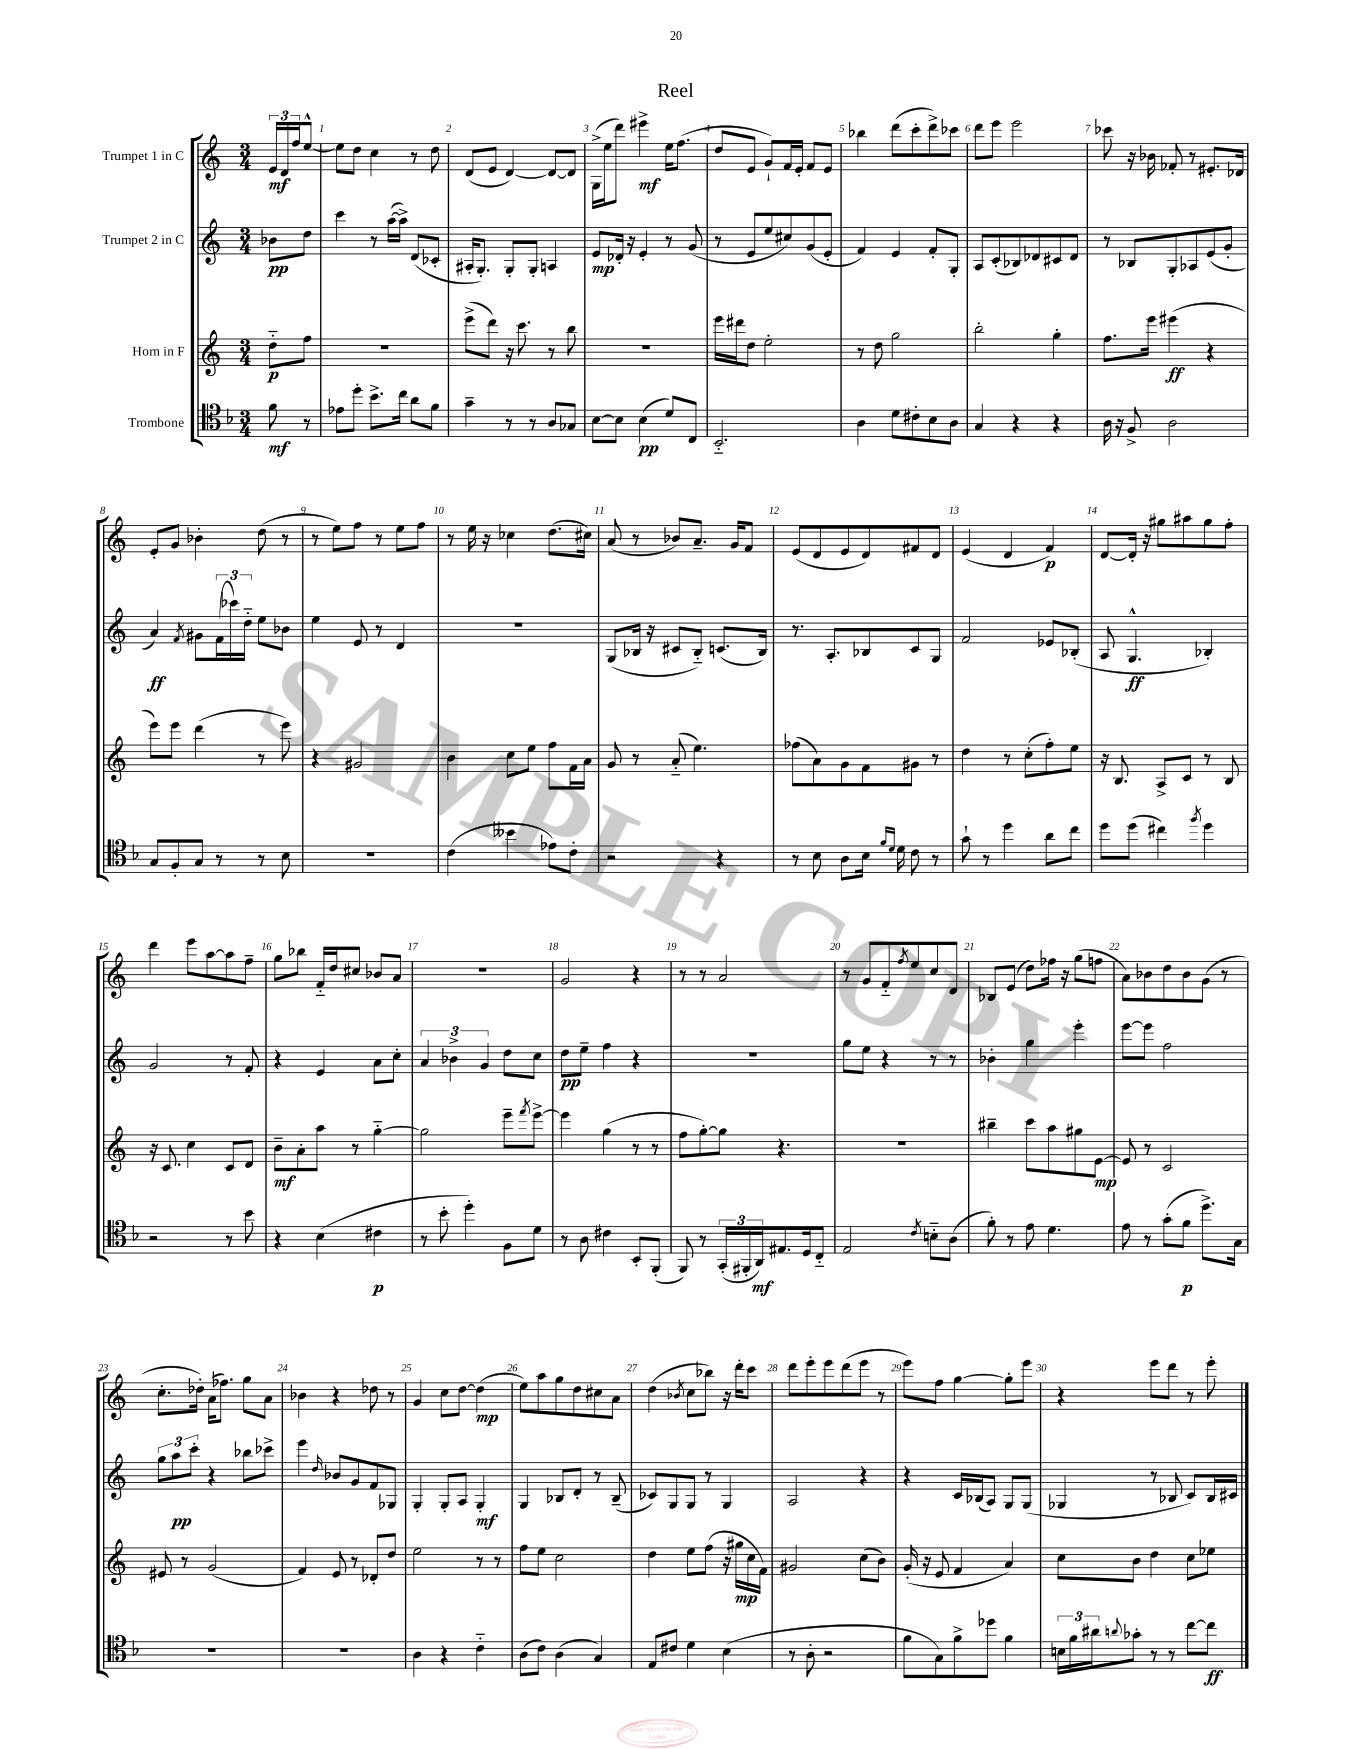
\header { title = "Reel" }
<<
\new StaffGroup <<
\new Staff = "s0" \with { instrumentName = "Trumpet 1 in C" } {
    \clef treble \key c \major \numericTimeSignature \time 3/4 \partial 4
    \tuplet 3/2 { e'16\mf d'16 f''16 } e''8~-^ |
    e''8 d''8 c''4 r8 d''8 |
    d'8( e'8 d'4~) d'8~ d'8 |
    g16->( e''16 d'''8) eis'''4->\mf e''16 f''8.( |
    d''8 e'8 g'8-!) f'16 e'16-. f'8 e'8 |
    bes''4 d'''8( c'''8-. d'''8->) ces'''8 |
    d'''8 e'''8 e'''2 |
    ces'''8 r16 bes'16 fes'8-. r8 eis'8.-. des'16 |
    e'8-. g'8 bes'4-. d''8( r8 |
    r8 e''8) f''8 r8 e''8 f''8 |
    r8 e''16 r16 ces''4 d''8.( cis''16) |
    a'8( r8 bes'8) a'8.-- g'16 f'8 |
    e'8( d'8 e'8 d'8) fis'8 d'8 |
    e'4( d'4 f'4\p) |
    d'8~ d'16-. r16 gis''8 ais''8 gis''8 f''8-. |
    d'''4 e'''8 a''8~ a''8 f''8-- |
    g''8 bes''8 f'16-_ d''16 cis''8 bes'8 a'8 |
    R2. |
    g'2 r4 |
    r8 r8 a'2 |
    r8 g'8 f'8-_ \acciaccatura { f''8 } e''8 c''8 d'8 |
    bes8 e'8( d''8) fes''16 r16 g''8( f''8 |
    a'8) bes'8 d''8 bes'8 g'8( r8 |
    c''8.-. des''16-.) a'16( fes''8.) g''8 a'8 |
    bes'4 r4 des''8 r8 |
    g'4 c''8 d''8~ d''4\mp( |
    e''8) a''8 g''8 d''8 cis''8 a'8 |
    d''4( \acciaccatura { bes'8 } c''8 bes''8) r16 d'''16-. c'''8 |
    d'''8 e'''8-. e'''8 d'''8( e'''8 r8 |
    e'''8) f''8 g''4~ g''8-. e'''8 |
    r4 e'''8 d'''8 r8 e'''8-. \bar "|." |
}
\new Staff = "s1" \with { instrumentName = "Trumpet 2 in C" } {
    \clef treble \key c \major \numericTimeSignature \time 3/4 \partial 4
    bes'8\pp d''8 |
    c'''4 r8 a''16~( a''16->) d'8( ces'8-. |
    ais16-. g8.-.) g8-. g8-. a4 |
    e'8\mp des'16-. r16 e'4-. r8 g'8( |
    r8 e'8 e''8 cis''8) g'8( e'8-. |
    f'4) e'4 f'8-. g8-. |
    a8 c'8-.( bes8) des'8 cis'8 des'8 |
    r8 bes8 g8-. aes8 e'8( g'8-. |
    a'4\ff) \acciaccatura { f'8 } gis'8 \tuplet 3/2 { f'16( ces'''16) d''16-_ } e''8 bes'8 |
    e''4 e'8 r8 d'4 |
    R2. |
    g8( bes16 r16 cis'8 bes8-_) c'8.( bes16) |
    r8. a8.-. bes8 c'8 g8 |
    f'2 ees'8 bes8-.( |
    a8 g4.-^\ff bes4-.) |
    g'2 r8 f'8-. |
    r4 e'4 a'8 c''8-. |
    \tuplet 3/2 { a'4 bes'4-> g'4 } d''8 c''8 |
    d''8\pp e''8-- f''4 r4 |
    R2. |
    g''8 e''8 r4 r8 r8 |
    bes'4-. g''4 e'''4-. |
    e'''8~ e'''8 f''2 |
    \tuplet 3/2 { g''8 a''8\pp c'''8-. } r4 bes''8 ces'''8-> |
    e'''4 \grace { d''16 } bes'8 g'8 f'8 ges8 |
    g4-. g8-. a8 g4-.\mf |
    g4 bes8 d'8-. r8 bes8--( |
    ces'8) g8 g8 r8 g4 |
    a2 r4 |
    r4 c'16 bes16( a8) g8 g8( |
    ges4 r8 bes8 c'8) bes16 cis'16 \bar "|." |
}
\new Staff = "s2" \with { instrumentName = "Horn in F" } {
    \clef treble \key c \major \numericTimeSignature \time 3/4 \partial 4
    d''8-_\p f''8 |
    R2. |
    e'''8->( d'''8) r16 c'''8. r8 b''8 |
    R2. |
    e'''16 dis'''16 d''8 e''2-. |
    r8 d''8 g''2 |
    b''2-. g''4-. |
    f''8. e'''16 eis'''4\ff( r4 |
    e'''8) e'''8 d'''4( r8 e'''8) |
    r4 gis'2 |
    b'4 c''8 e''8 f''8 f'16 a'16 |
    g'8 r8 a'8-_( e''4.) |
    fes''8( a'8) g'8 f'8 gis'8 r8 |
    d''4 r8 c''8-.( f''8-.) e''8 |
    r16 b8. a8-> c'8 r8 b8 |
    r16 c'8. c''4 c'8 d'8 |
    b'8--\mf a'8-. a''8 r8 g''4~-_ |
    g''2 e'''8-- \acciaccatura { f'''8 } e'''8~-> |
    e'''4 g''4( r8 r8 |
    f''8 g''8~-.) g''8 r4. |
    R2. |
    bis''4-- c'''8 a''8 gis''8 e'8~\mp |
    e'8 r8 c'2 |
    eis'8 r8 g'2( |
    f'4) e'8 r8 des'8-. d''8 |
    e''2 r8 r8 |
    f''8 e''8 c''2 |
    d''4 e''8 f''8( r16 gis''16\mp c''16 f'16) |
    gis'2 c''8( b'8) |
    g'16-.( r16 e'8 f'4 a'4) |
    c''8 b'8 d''4 c''8 ees''8 \bar "|." |
}
\new Staff = "s3" \with { instrumentName = "Trombone" } {
    \clef tenor \key f \major \numericTimeSignature \time 3/4 \partial 4
    f'8\mf r8 |
    ees'8 d''8-. bes'8.-> c''16 a'8 f'8 |
    g'4-- r8 r8 a8 ges8 |
    bes8~ bes8 bes4\pp( d'8) c8 |
    bes,2.-_ |
    a4 d'8 cis'8-. bes8 a8 |
    g4 r4 r4 |
    a16 r16 f8-> a2 |
    g8 f8-. g8 r8 r8 bes8 |
    R2. |
    c'4( beses'4 ees'8) c'8-. |
    r2 r4 |
    r8 bes8 a8 bes16 \grace { f'16 d'16 } d'16 c'8 r8 |
    g'8-! r8 d''4 a'8 c''8 |
    d''8 d''8( cis''4) \acciaccatura { f''8 } d''4 |
    r2 r8 bes'8 |
    r4 bes4( cis'4\p |
    r8 bes'8-. d''4-.) f8 d'8 |
    r8 a8 cis'4 bes,8-. f,8-.( |
    f,8) r8 \tuplet 3/2 { g,16-.( fis,16-. a,16\mf) } eis8. d16 c8-_ |
    e2 \acciaccatura { c'8 } b8-_ a8( |
    f'8-.) r8 e'8 d'4. |
    e'8 r8 g'8-.( f'8\p d''8.->) g16 |
    R2. |
    r2. |
    a4 r4 c'4-_ |
    a8( c'8) a4( g4) |
    e8 cis'8 d'4 bes4( |
    r8 a8-. r2 |
    f'8 g8) f'8-> des''8 f'4 |
    \tuplet 3/2 { b16 f'16 ais'16 } \appoggiatura { a'8 } ges'8-. r8 r8 c''8~ c''8\ff \bar "|." |
}
>>
>>
\layout { \context { \Score \override BarNumber.break-visibility = ##(#f #t #t) barNumberVisibility = #all-bar-numbers-visible } }
